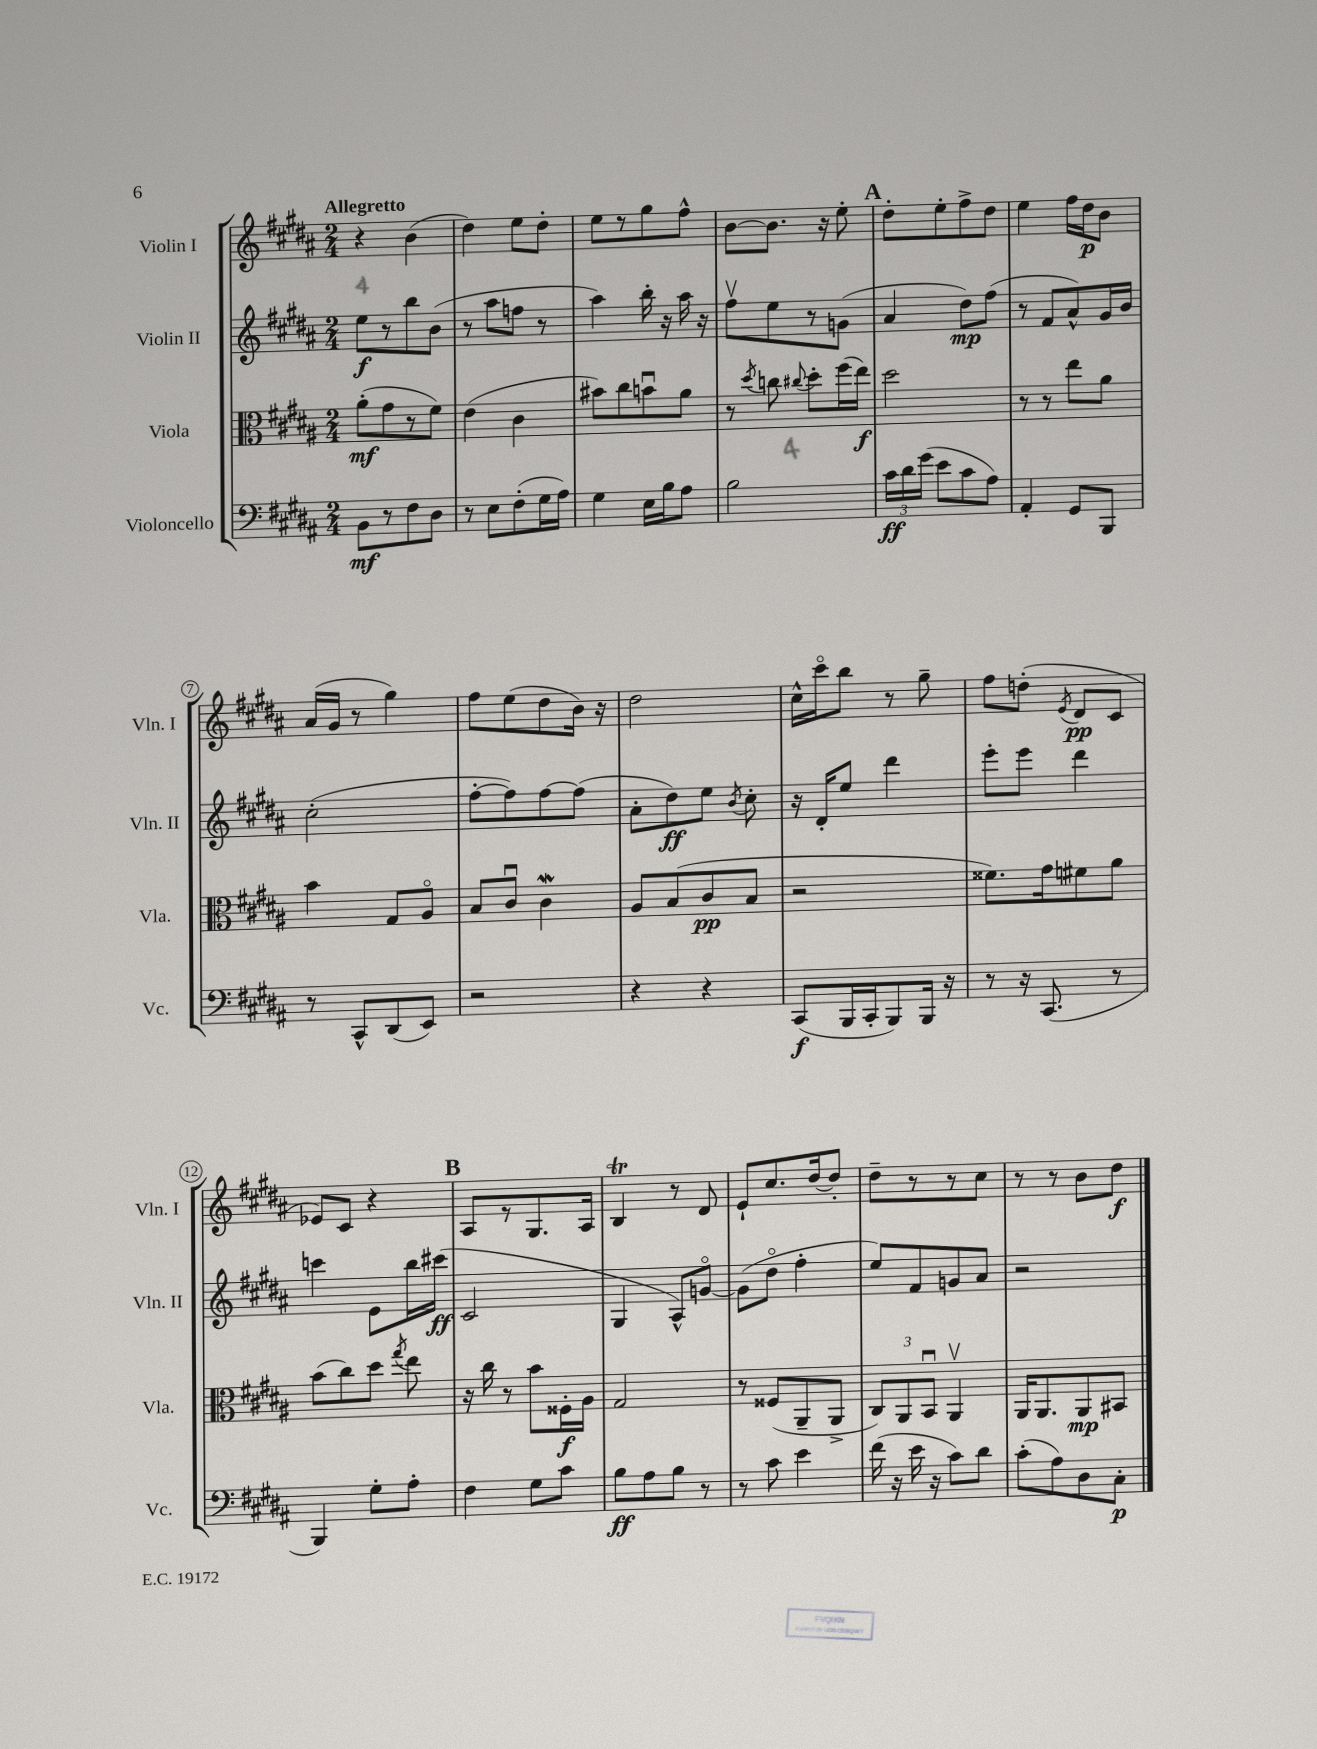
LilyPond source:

<<
\new StaffGroup <<
\new Staff = "s0" \with { instrumentName = "Violin I" shortInstrumentName = "Vln. I" } {
    \clef treble \key b \major \numericTimeSignature \time 2/4 \tempo "Allegretto"
    \autoBeamOff r4 b'4( |
    dis''4) e''8[ dis''8]-. |
    e''8[ r8 gis''8 fis''8]-^ |
    b'8[~ b'8.] r16 e''8-. |
    \mark \markup { \bold "A" } dis''8[-. e''8-. fis''8-> dis''8] |
    e''4 fis''16[ dis''16\p b'8] |
    ais'16[( gis'16] r8 gis''4) |
    fis''8[ e''8( dis''8 b'16]) r16 |
    dis''2 |
    cis''16[-^ cis'''16\flageolet b''8] r8 gis''8-- |
    fis''8[ d''8]-.( \acciaccatura { e'8 } dis'8[\pp cis'8] |
    ees'8[) cis'8] r4 |
    \mark \markup { \bold "B" } ais8[ r8 gis8. ais16] |
    b4\trill r8 dis'8 |
    e'8[-! cis''8. dis''16~ dis''8]-. |
    dis''8[-- r8 r8 cis''8] |
    r8 r8 b'8[ dis''8]\f \bar "|." |
}
\new Staff = "s1" \with { instrumentName = "Violin II" shortInstrumentName = "Vln. II" } {
    \clef treble \key b \major \numericTimeSignature \time 2/4
    \autoBeamOff e''8[\f r8 b''8 b'8]( |
    r8 ais''8[ f''8] r8 |
    ais''4) b''16-. r16 ais''16 r16 |
    fis''8[\upbow e''8 r8 g'8]( |
    \mark \markup { \bold "A" } ais'4 dis''8[\mp) fis''8]( |
    r8 fis'8[ ais'8-^) gis'16 b'16] |
    cis''2-.( |
    fis''8[~-. fis''8) fis''8~ fis''8]( |
    ais'8[-. dis''8\ff) e''8] \acciaccatura { b'8 } cis''8-. |
    r16 dis'16[-. e''8] dis'''4 |
    e'''8[-. e'''8] dis'''4 |
    c'''4 e'8[ b''16 cis'''16]\ff( |
    \mark \markup { \bold "B" } cis'2 |
    gis4 ais8[-^) g'8]~\flageolet |
    g'8[( dis''8]\flageolet fis''4-. |
    e''8[) fis'8 g'8 ais'8] |
    r2 \bar "|." |
}
\new Staff = "s2" \with { instrumentName = "Viola" shortInstrumentName = "Vla." } {
    \clef alto \key b \major \numericTimeSignature \time 2/4
    \autoBeamOff ais'8[-.\mf( gis'8 r8 fis'8]) |
    e'4( cis'4 |
    bis'8[) cis''8 b'8\downbow ais'8] |
    r8 \acciaccatura { dis''8 } c''8 \appoggiatura { cis''8 } dis''8[-. fis''16( e''16]\f) |
    \mark \markup { \bold "A" } dis''2 |
    r8 r8 e''8[ ais'8] |
    b'4 gis8[ ais8]\flageolet |
    b8[ cis'8]\downbow cis'4\mordent |
    ais8[ b8( cis'8\pp b8] |
    r2 |
    fisis'8.[) gis'16 fis'8 ais'8] |
    b'8[( cis''8) dis''8] \acciaccatura { gis''8 } e''8 |
    \mark \markup { \bold "B" } r16 cis''16 r8 b'8[ fisis16-.\f ais16] |
    gis2 |
    r8 fisis8[( ais,8-- ais,8]-> |
    \tuplet 3/2 { cis8[) ais,8 b,8]\downbow } ais,4\upbow |
    ais,16[ ais,8. ais,8\mp bis,8] \bar "|." |
}
\new Staff = "s3" \with { instrumentName = "Violoncello" shortInstrumentName = "Vc." } {
    \clef bass \key b \major \numericTimeSignature \time 2/4
    \autoBeamOff b,8[\mf r8 fis8 dis8] |
    r8 e8[ fis8-.( gis16 ais16]) |
    gis4 e16[ b16 ais8] |
    b2 |
    \mark \markup { \bold "A" } \tuplet 3/2 { cis'16[\ff dis'16 gis'16]( } e'8[ cis'8 ais8]) |
    ais,4-. gis,8[ b,,8] |
    r8 cis,8[-^ dis,8( e,8]) |
    r2 |
    r4 r4 |
    cis,8[\f( b,,16 cis,16-. b,,8) b,,16] r16 |
    r8 r16 cis,8.( r8 |
    b,,4) gis8[-. ais8]-. |
    \mark \markup { \bold "B" } fis4 gis8[ cis'8] |
    b8[\ff ais8 b8] r8 |
    r8 cis'8 e'4 |
    fis'16( r16 e'16 r16 cis'8[) dis'8] |
    cis'8[-.( ais8) dis8 cis8]-.\p \bar "|." |
}
>>
>>
\layout { \context { \Score \override BarNumber.stencil = #(make-stencil-circler 0.1 0.3 ly:text-interface::print) } }
